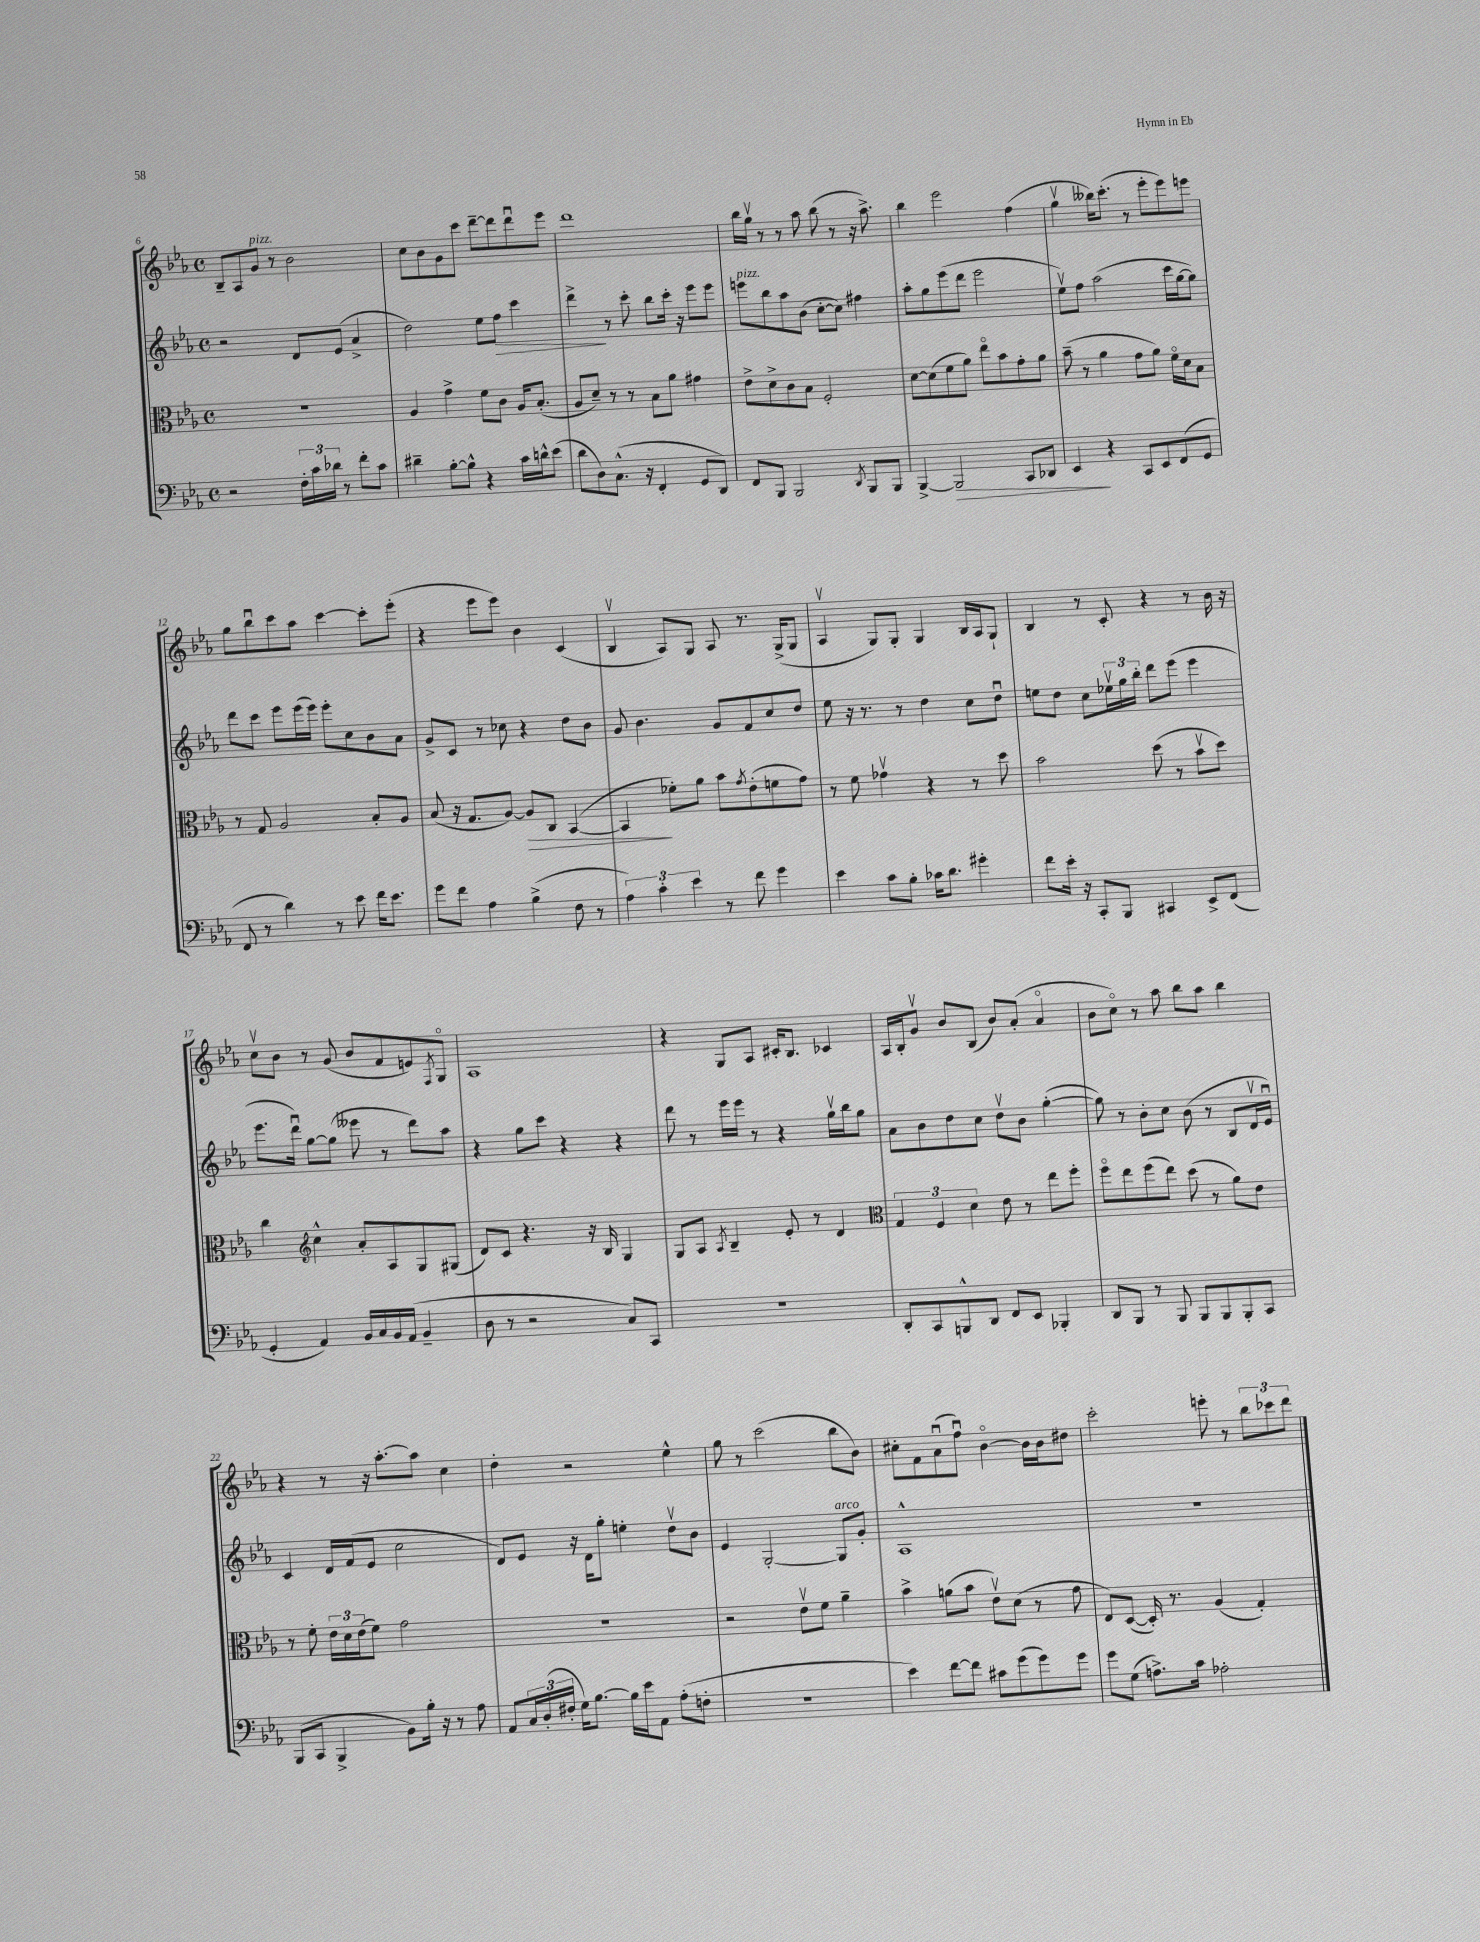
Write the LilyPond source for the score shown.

<<
\new StaffGroup <<
\new Staff = "s0" {
    \clef treble \key ees \major \defaultTimeSignature \time 4/4
    bes8-- aes8 g'8^\markup { \italic "pizz." } r8 bes'2 |
    c''8 bes'8 g'8 c'''8 d'''8~-- d'''8 d'''8\downbow ees'''8 |
    d'''1 |
    bes''16 g''16\upbow r8 r8 aes''8 bes''8( r8 r16 aes''8.->) |
    bes''4 ees'''2 f''4( |
    g''4\upbow beses''16) c'''8.-.( r8 ees'''8-. ees'''8) e'''8 |
    g''8 bes''8\downbow c'''8 aes''8 c'''4~ c'''8-. ees'''8-.( |
    r4 ees'''8 ees'''8) bes'4 c'4( |
    bes4\upbow aes8) g8 aes8 r8. g16->( g8 |
    aes4\upbow g8) g8-. g4 bes16 aes16 g8-! |
    bes4 r8 c'8-. r4 r8 bes'16 r16 |
    c''8\upbow bes'8 r8 g'8( bes'8 f'8 e'8) \acciaccatura { f8 } g8\flageolet |
    aes1 |
    r4 g8 aes8 cis'16-. bes8. ces'4 |
    aes16 bes16-. g'8\upbow bes'8 bes8( bes'8) aes'8-.( aes'4\flageolet |
    bes'8 c''8\flageolet) r8 aes''8 bes''8 aes''8 bes''4 |
    r4 r8 r16 aes''8.~-. aes''8 c''4 |
    d''4-. r2 ees''4-^ |
    g''8 r8 c'''2( bes''8 bes'8) |
    cis''8-. f'8 aes'8\downbow( f''8\downbow) bes'4~\flageolet bes'16 bes'16 dis''8 |
    c'''2-. e'''8-. r8 \tuplet 3/2 { bes''8 ces'''8 d'''8 } \bar "|." |
}
\new Staff = "s1" {
    \clef treble \key ees \major \defaultTimeSignature \time 4/4
    r2 d'8 ees'8( aes'4-> |
    d''2) ees''8 f''8\> c'''4 |
    d'''4->\! r8 c'''8-. bes''8 c'''16-. r16 ees'''8 ees'''8 |
    e'''8^\markup { \italic "pizz." } bes''8 aes''8 bes'8( c''8~-. c''8) fis''4 |
    aes''8-. g''8 ees'''8( d'''8 ees'''2 |
    ees''8\upbow) f''8 aes''2( c'''16 g''16~ g''8) |
    d'''8 c'''8 ees'''8 ees'''16( ees'''16) ees'''8-. c''8 bes'8 aes'8 |
    g'8-> c'8 r8 ces''8 r4 d''8 bes'8 |
    g'8 bes'4. g'8 f'8 c''8 d''8 |
    ees''8 r16 r8. r8 d''4 c''8 d''8\downbow |
    e''8 d''8 c''8 \tuplet 3/2 { ees''16\upbow g''16 bes''16-. } d'''8 ees'''8( ees'''4 |
    ees'''8. d'''16\downbow) g''8~ g''8( eeses'''8 r8 d'''8) aes''8 |
    r4 g''8 c'''8 r4 r4 |
    d'''8 r8 ees'''16 ees'''16 r8 r4 g''16\upbow bes''16 g''8 |
    aes'8 bes'8 d''8 c''8 d''8\upbow bes'8 g''4~-.( |
    g''8) r8 bes'8-. c''8 bes'8( r8 bes8 d'16\upbow ees'16\downbow) |
    c'4 d'16 f'16( ees'8 c''2 |
    d'8) ees'8 r16 d'16 g''8-. e''4-. d''8\upbow bes'8 |
    ees'4 g2~-. g8^\markup { \italic "arco" } g'8-. |
    aes1-^ |
    r1 \bar "|." |
}
\new Staff = "s2" {
    \clef alto \key ees \major \defaultTimeSignature \time 4/4
    R1 |
    aes4 g'4-> f'8 c'8 aes16 bes8.-.( |
    aes8 d'8--) r8 r8 bes8 aes'8 gis'4 |
    ees'8-> d'8-> c'8 bes8 f2-. |
    d'8~ d'8( f'8 aes'8) ees''8\flageolet bes'8 g'8-. aes'8 |
    bes'8--( r8 aes'4 g'8 aes'8) f'16\flageolet d'16 bes8 |
    r8 g8 aes2 bes8-. aes8 |
    bes8( r16 g8. aes8~) aes8\> c8 bes,4~( |
    bes,4\! fes'8-.) aes'8 bes'8 \acciaccatura { g'8 } ees'8-.( f'8 g'8) |
    r8 f'8 ges'4\upbow r4 r8 d''8 |
    bes'2 d''8( r8 bes'8\upbow d''8) |
    c''4 \clef treble c''4-^ aes'8-. aes8 g8 gis8( |
    d'8) c'8 r4. r16 bes16 g4 |
    g8 aes8 \acciaccatura { aes8 } bes4-- ees'8-. r8 d'4 |
    \clef alto \tuplet 3/2 { g4 f4 d'4 } ees'8 r8 ees''8 f''8-. |
    f''8\flageolet ees''8 f''8( ees''8) d''8( r8 aes'8) ees'8 |
    r8 f'8-. \tuplet 3/2 { ees'16 d'16 ees'16( } f'8) g'2 |
    R1 |
    r2 ees'8\upbow f'8 aes'4-- |
    bes'4-> a'8( bes'8 ees'8\upbow) d'8( r8 g'8 |
    ees8) d8~( d16-.) r8. aes4( g4-.) \bar "|." |
}
\new Staff = "s3" {
    \clef bass \key ees \major \defaultTimeSignature \time 4/4
    r2 \tuplet 3/2 { f16-. c'16 des'16 } r8 f'8-. c'8 |
    dis'4-- bes8~-. bes8-^ r4 c'16 d'16-^ ees'8( |
    d'8 d8) c8.-^( r16 f,4-. g,8 d,8) |
    f,8 bes,,8 bes,,2 \acciaccatura { d,8 } bes,,8 bes,,8 |
    bes,,4~-> bes,,2\> c,8 des,8 |
    ees,4\! r4 c,8 ees,8 f,8( g,8 |
    f,8 r8 d'4) r8 ees'8 f'16 ees'8. |
    g'8 f'8 aes4 bes4->( f8 r8 |
    \tuplet 3/2 { aes4) c'4-. ees'4 } r8 f'8 g'4 |
    ees'4 c'8 bes8-. ces'16 d'8. gis'4-. |
    f'8 ees'16-. r16 c,8-. bes,,8 cis,4 ees,8-> f,8( |
    g,4-. aes,4) bes,16 c16 bes,16 aes,16( bes,4-- |
    d8 r8 r2 c8) c,8 |
    R1 |
    d,8-. c,8 b,,8-^ d,8 f,8 ees,8 bes,,4-. |
    d,8 bes,,8 r8 bes,,8 bes,,8 bes,,8 bes,,8-. c,8 |
    bes,,8( c,8 bes,,4-> bes,8) bes16-. r16 r8 aes8 |
    aes,8 \tuplet 3/2 { c16 d16-.( fis16-. } g16) bes8.~ bes16 ees'16 aes,8 aes8-.( f8-. |
    R1 |
    ees'4) f'8~ f'8 cis'8 g'8( g'8) g'8 |
    g'8 g8( a8.->) c'16 aes2-. \bar "|." |
}
>>
>>
\layout { \context { \Score currentBarNumber = #6 } }
